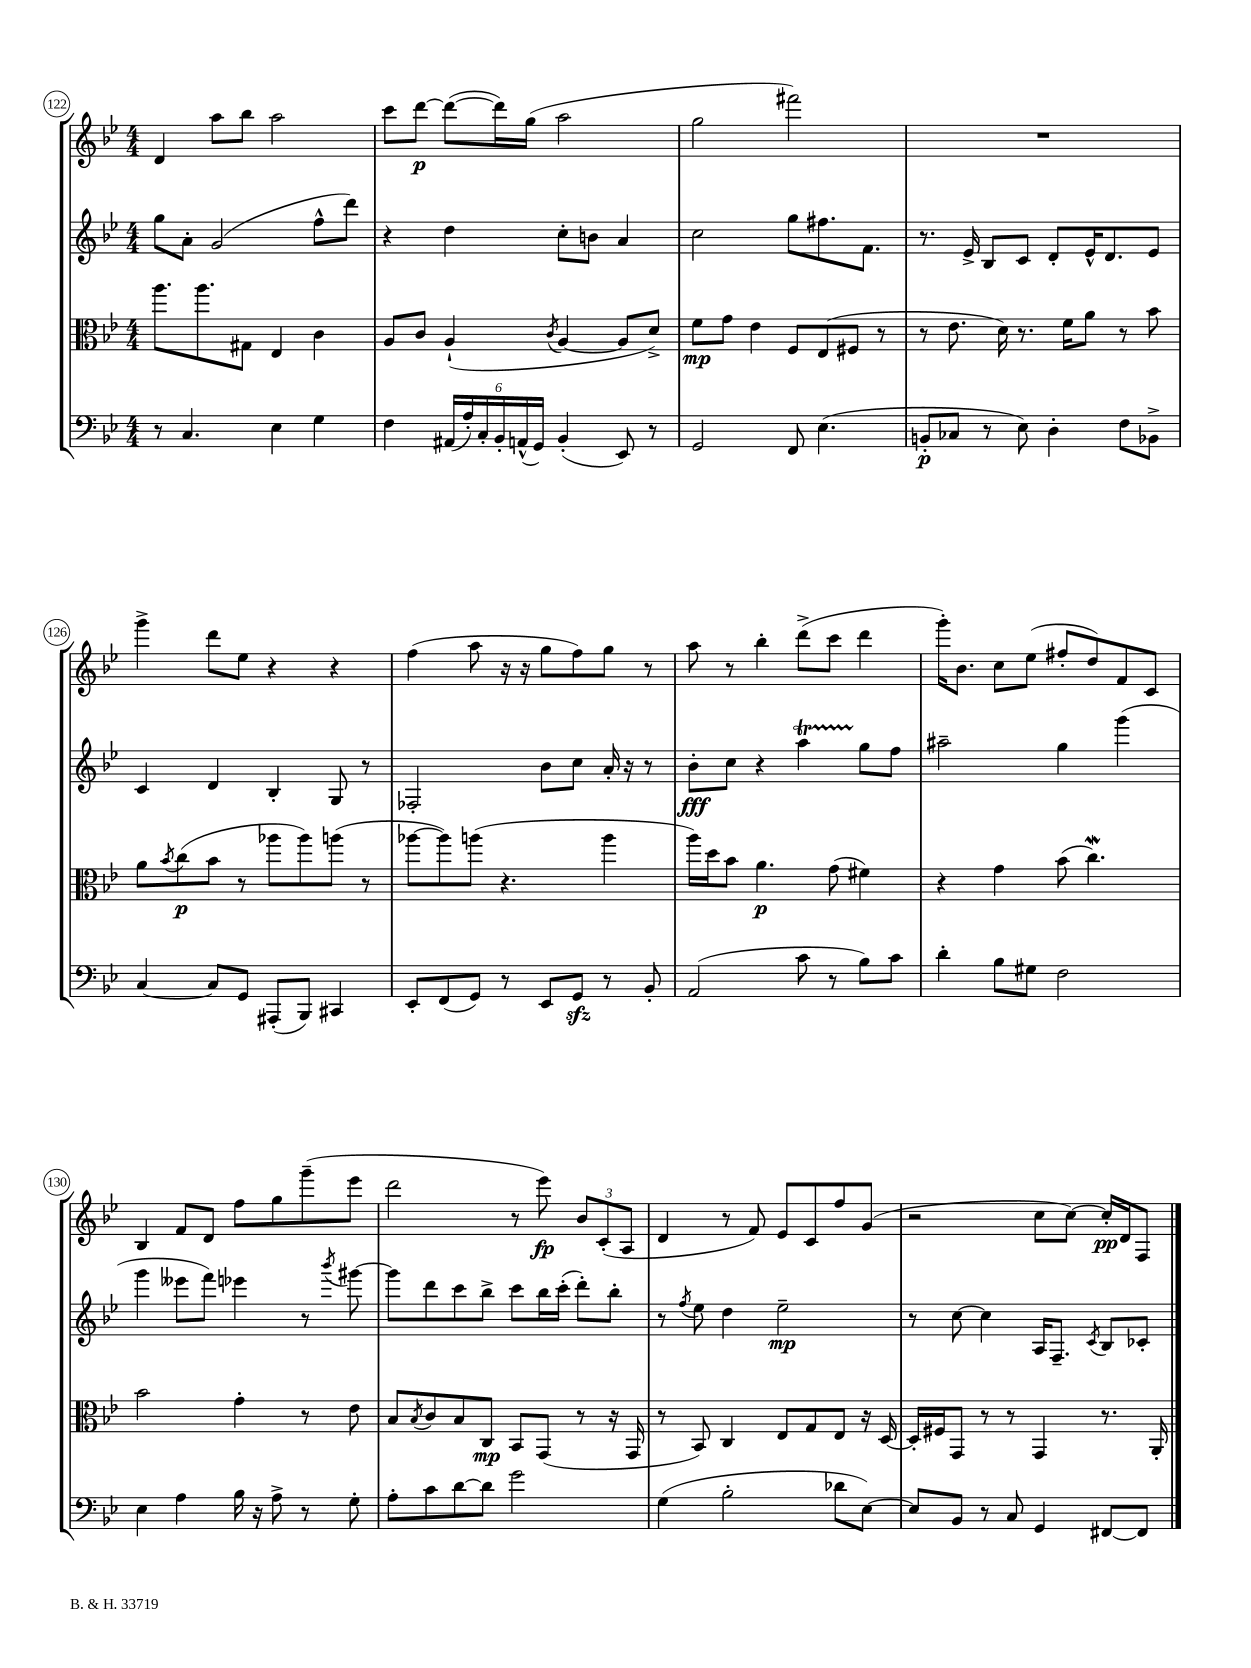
<<
\new StaffGroup <<
\new Staff = "s0" {
    \clef treble \key bes \major \numericTimeSignature \time 4/4
    d'4 a''8 bes''8 a''2 |
    c'''8 d'''8~\p d'''8~( d'''16) g''16( a''2 |
    g''2 fis'''2) |
    R1 |
    g'''4-> d'''8 ees''8 r4 r4 |
    f''4( a''8 r16 r16 g''8 f''8) g''8 r8 |
    a''8 r8 bes''4-. d'''8->( c'''8 d'''4 |
    g'''16-.) bes'8. c''8 ees''8( fis''8-. d''8) f'8 c'8 |
    bes4 f'8 d'8 f''8 g''8 g'''8--( ees'''8 |
    d'''2 r8 ees'''8\fp) \tuplet 3/2 { bes'8 c'8-.( a8 } |
    d'4 r8 f'8) ees'8 c'8 f''8 g'8( |
    r2 c''8 c''8~) c''16-.\pp d'16 f8 \bar "|." |
}
\new Staff = "s1" {
    \clef treble \key bes \major \numericTimeSignature \time 4/4
    g''8 a'8-. g'2( f''8-^ d'''8) |
    r4 d''4 c''8-. b'8 a'4 |
    c''2 g''8 fis''8. f'8. |
    r8. ees'16-> bes8 c'8 d'8-. ees'16-^ d'8. ees'8 |
    c'4 d'4 bes4-. g8 r8 |
    fes2-. bes'8 c''8 a'16-. r16 r8 |
    bes'8-.\fff c''8 r4 a''4\startTrillSpan g''8\stopTrillSpan f''8 |
    ais''2-- g''4 g'''4( |
    g'''4 eeses'''8 f'''8) ees'''4 r8 \acciaccatura { bes'''8 } gis'''8~ |
    gis'''8 d'''8 c'''8 bes''8-> c'''8 bes''16 c'''16-.( d'''8-.) bes''8-. |
    r8 \acciaccatura { f''8 } ees''8 d''4 ees''2--\mp |
    r8 c''8~ c''4 a16 f8.-- \acciaccatura { c'8 } bes8 ces'8-. \bar "|." |
}
\new Staff = "s2" {
    \clef alto \key bes \major \numericTimeSignature \time 4/4
    a''8. a''8. gis8 ees4 c'4 |
    a8 c'8 a4-!( \acciaccatura { c'8 } a4~ a8 d'8->) |
    f'8\mp g'8 ees'4 f8 ees8( fis8 r8 |
    r8 ees'8. d'16) r8. f'16 a'8 r8 bes'8 |
    a'8 \acciaccatura { bes'8 } c''8\p( bes'8 r8 aes''8 aes''8) a''8( r8 |
    aes''8~ aes''8) a''8( r4. a''4 |
    a''16) d''16 bes'8 a'4.\p g'8( fis'4) |
    r4 g'4 bes'8( c''4.\mordent) |
    bes'2 g'4-. r8 ees'8 |
    bes8 \acciaccatura { bes8 } c'8 bes8 c8\mp bes,8 g,8( r8 r16 g,16 |
    r8 bes,8) c4 ees8 g8 ees8 r16 d16~ |
    d16-. fis16 g,8 r8 r8 g,4 r8. a,16-. \bar "|." |
}
\new Staff = "s3" {
    \clef bass \key bes \major \numericTimeSignature \time 4/4
    r8 c4. ees4 g4 |
    f4 \tuplet 6/4 { ais,16( a16-.) c16-. bes,16-. a,16-^( g,16) } bes,4-.( ees,8) r8 |
    g,2 f,8 ees4.( |
    b,8-.\p ces8 r8 ees8) d4-. f8 bes,8-> |
    c4~ c8 g,8 ais,,8-.( bes,,8) cis,4 |
    ees,8-. f,8( g,8) r8 ees,8 g,8\sfz r8 bes,8-. |
    a,2( c'8 r8 bes8) c'8 |
    d'4-. bes8 gis8 f2 |
    ees4 a4 bes16 r16 a8-> r8 g8-. |
    a8-. c'8 d'8~ d'8 g'2 |
    g4( bes2-. des'8 ees8~) |
    ees8 bes,8 r8 c8 g,4 fis,8~ fis,8 \bar "|." |
}
>>
>>
\layout { \context { \Score currentBarNumber = #122 \override BarNumber.stencil = #(make-stencil-circler 0.1 0.3 ly:text-interface::print) } }
